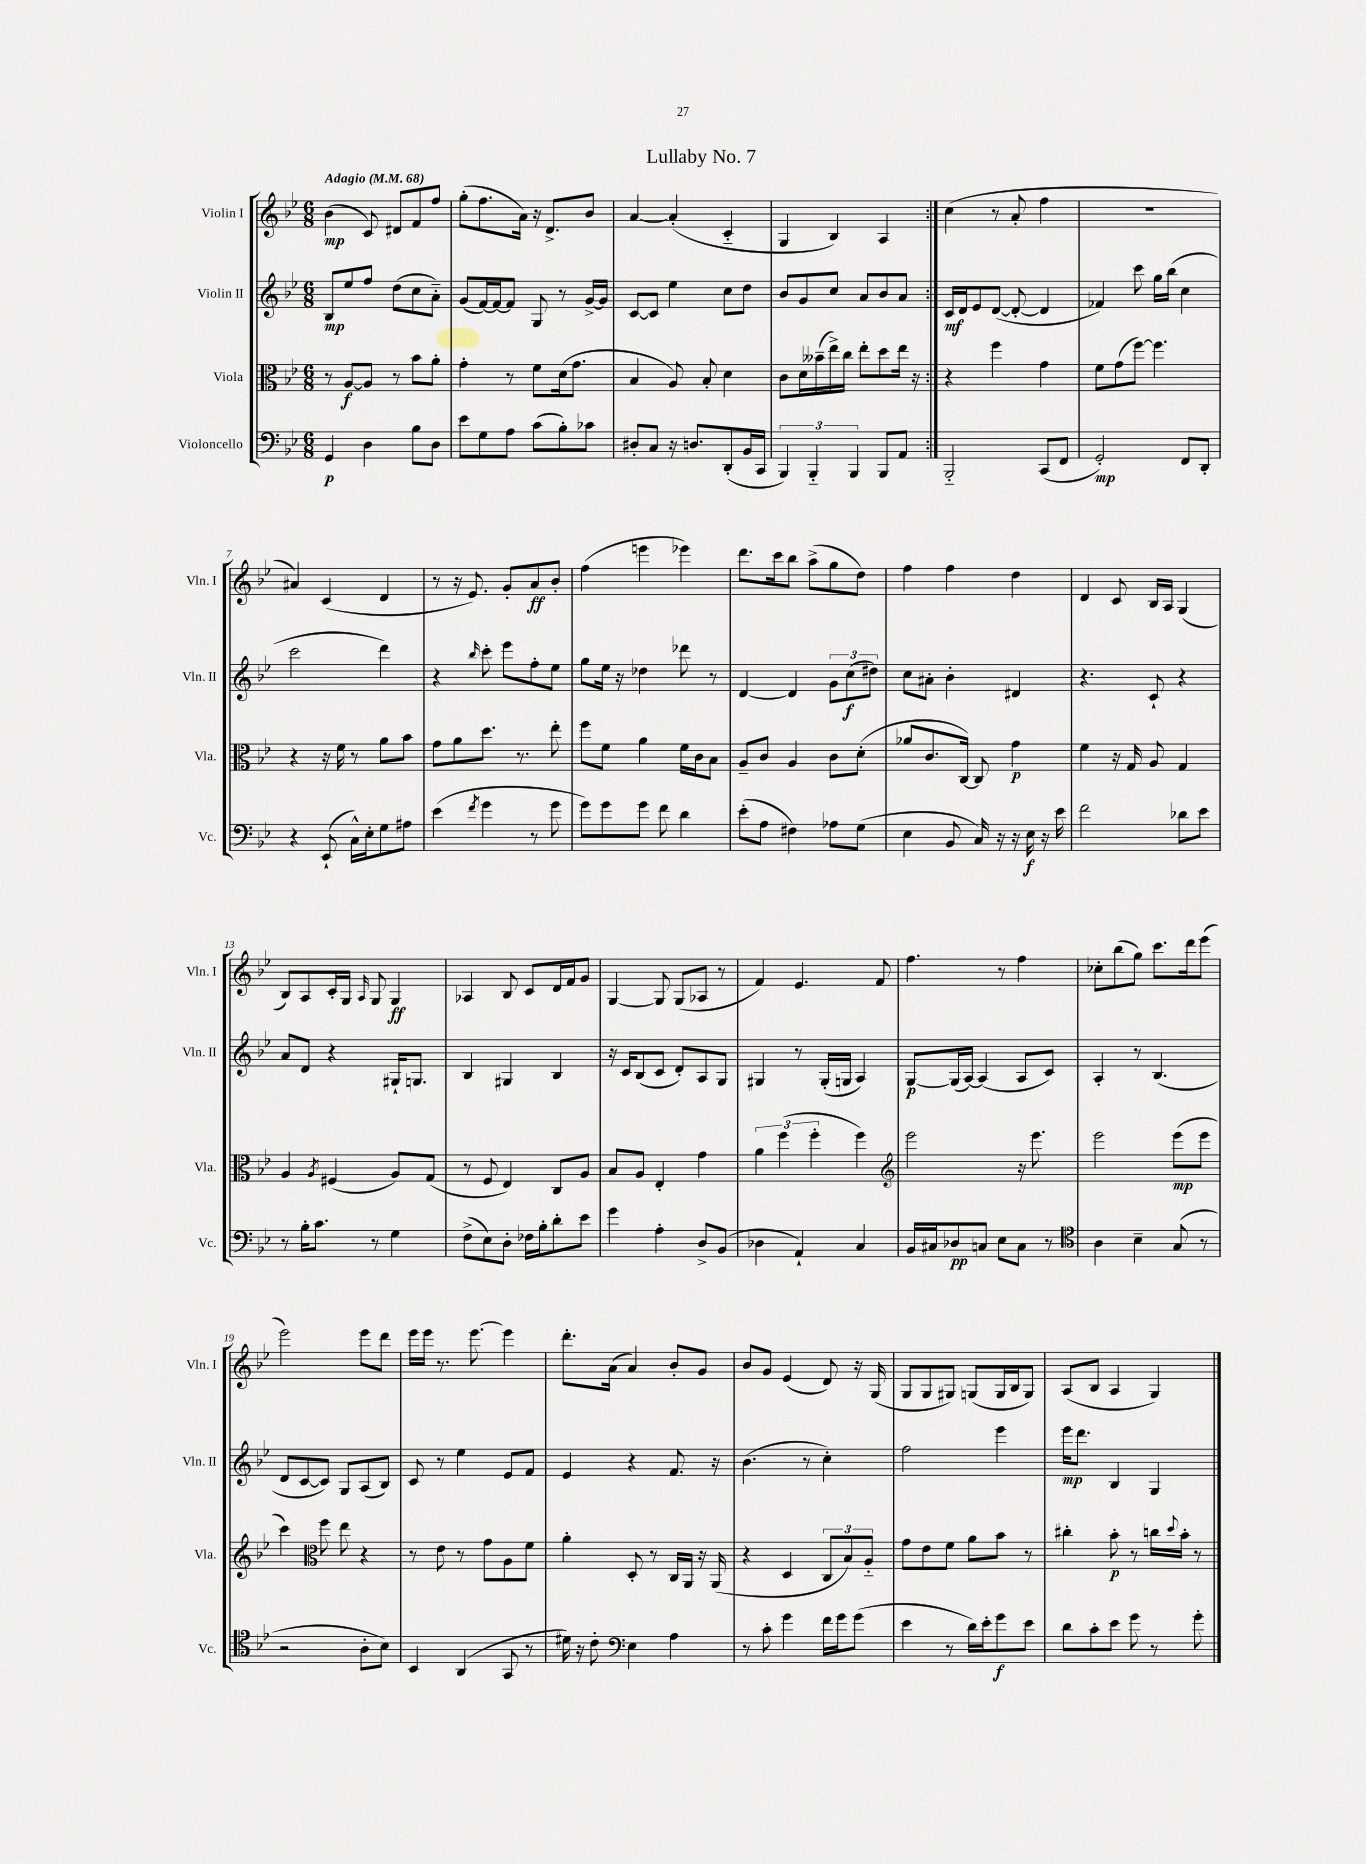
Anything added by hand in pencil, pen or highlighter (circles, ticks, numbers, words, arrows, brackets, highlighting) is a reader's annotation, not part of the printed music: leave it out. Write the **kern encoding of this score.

**kern	**dynam	**kern	**dynam	**kern	**dynam	**kern	**dynam
*part4	*part4	*part3	*part3	*part2	*part2	*part1	*part1
*staff4	*staff4	*staff3	*staff3	*staff2	*staff2	*staff1	*staff1
*I"Violoncello	*	*I"Viola	*	*I"Violin II	*	*I"Violin I	*
*I'Vc.	*	*I'Vla.	*	*I'Vln. II	*	*I'Vln. I	*
*clefF4	*	*clefC3	*	*clefG2	*	*clefG2	*
*k[b-e-]	*	*k[b-e-]	*	*k[b-e-]	*	*k[b-e-]	*
*M6/8	*	*M6/8	*	*M6/8	*	*M6/8	*
*MM68	*	*MM68	*	*MM68	*	*MM68	*
=1	=1	=1	=1	=1	=1	=1	=1
!	!	!	!	!	!	!LO:TX:a:B:t=Adagio	!
4GG/	p	8r	.	8B-/L	mp	(4b-\	mp
.	.	[8A/L	f	8ee-/	.	.	.
4D\	.	8A/J]	.	8ff/J	.	8c/)	.
.	.	8r	.	(8dd\L	.	8d#X/L	.
8B-\L	.	8b-\L	.	8cc\	.	8f/	.
8D\J	.	8a'\J	.	8a\J)	.	8ff/J	.
=2	=2	=2	=2	=2	=2	=2	=2
8e-\L	.	4g'\	.	(8g/L	.	(8gg'\L	.
8G\	.	.	.	[16f/L)	.	8.ff\	.
.	.	.	.	16f/J_	.	.	.
8A\J	.	8r	.	8f/J]	.	.	.
.	.	.	.	.	.	16a\Jk)	.
(8c\L	.	8f\L	.	8G/	.	16r	.
.	.	.	.	.	.	8.d^/L	.
8B-'\)	.	(16d\k	.	8r	.	.	.
.	.	8.g\J	.	.	.	.	.
8c-X\J	.	.	.	[16g^/LL	.	8b-/J	.
.	.	.	.	16g/JJ]	.	.	.
=3	=3	=3	=3	=3	=3	=3	=3
8D#X'/L	.	4B-/	.	[8c/L	.	[4a/	.
8C/J	.	.	.	8c/J]	.	.	.
16r	.	8A/)	.	4ee-\	.	(4a'/]	.
8.Dn/L	.	.	.	.	.	.	.
.	.	8B-'/	.	.	.	.	.
(8DD'/	.	4d\	.	8cc\L	.	4c/	.
16BB-/L	.	.	.	8dd\J	.	.	.
16CC/JJ	.	.	.	.	.	.	.
=4	=4	=4	=4	=4	=4	=4	=4
6BBB-/)	.	8c\L	.	8b-/L	.	4G/	.
.	.	16d\L	.	8g/	.	.	.
6BBB-/	.	.	.	.	.	.	.
.	.	(16b--X~\	.	.	.	.	.
.	.	16ee-^\)	.	8cc/J	.	4B-/)	.
.	.	16cc\JJ	.	.	.	.	.
6BBB-/	.	.	.	.	.	.	.
.	.	8ee-'\L	.	8a/L	.	.	.
8BBB-/L	.	8dd\	.	8b-/	.	4A/	.
8AA/J	.	16ee-\Jk	.	8a/J	.	.	.
.	.	16r	.	.	.	.	.
=5:|!	=5:|!	=5:|!	=5:|!	=5:|!	=5:|!	=5:|!	=5:|!
2BBB-/	.	4r	.	16c/LL	mf	(4cc\	.
.	.	.	.	16d/J	.	.	.
.	.	.	.	8e-/	.	.	.
.	.	4ff\	.	([8d/J	.	8r	.
.	.	.	.	8d'/_	.	8a'/	.
(8CC/L	.	4g\	.	4d/]	.	4ff\	.
8FF/J	.	.	.	.	.	.	.
=6	=6	=6	=6	=6	=6	=6	=6
2GG'/)	mp	8f\L	.	4f-X/)	.	2.r	.
.	.	(8g\	.	.	.	.	.
.	.	[8ff\J)	.	8ccc\	.	.	.
.	.	4.ff\]	.	16gg\LL	.	.	.
.	.	.	.	(16bb-\JJ	.	.	.
8FF/L	.	.	.	4cc\	.	.	.
8DD'/J	.	.	.	.	.	.	.
!!LO:LB:g=z
=7	=7	=7	=7	=7	=7	=7	=7
4r	.	4r	.	2ccc\	.	4a#X/)	.
(8EE-`/	.	16r	.	.	.	(4c/	.
.	.	16f\	.	.	.	.	.
16C^^\LL)	.	8r	.	.	.	.	.
16E-'\J	.	.	.	.	.	.	.
8G\	.	8a\L	.	4ddd\)	.	4d/	.
8A#X\J	.	8b-\J	.	.	.	.	.
=8	=8	=8	=8	=8	=8	=8	=8
(4e-\	.	8g\L	.	4r	.	8r	.
.	.	8a\	.	.	.	16r	.
.	.	.	.	.	.	8.e-/)	.
8qf/	.	.	.	16qqbb-/	.	.	.
4g\	.	8.dd\J	.	8ccc'\	.	.	.
.	.	.	.	8eee-\L	.	8g'/L	.
.	.	8.r	.	.	.	.	.
8r	.	.	.	8ff'\	.	8a/	ff
8g\	.	8ee-'\	.	8ee-\J	.	8b-'/J	.
=9	=9	=9	=9	=9	=9	=9	=9
8g\L)	.	8ff\L	.	8gg\L	.	(4ff\	.
8g\	.	8f\J	.	16ee-\Jk	.	.	.
.	.	.	.	16r	.	.	.
8g\J	.	4a\	.	4dd-X\	.	4eeen\	.
8f\	.	.	.	.	.	.	.
4d\	.	16f\LL	.	8ddd-X\	.	4eee-X\)	.
.	.	16c\J	.	.	.	.	.
.	.	8B-\J	.	8r	.	.	.
=10	=10	=10	=10	=10	=10	=10	=10
(8e-'\L	.	8A~/L	.	[4d/	.	8.ddd\L	.
8A\J	.	8c/J	.	.	.	.	.
.	.	.	.	.	.	16ccc\k	.
4F#X\)	.	4A/	.	4d/]	.	8bb-\J	.
.	.	.	.	.	.	(8aa^\L	.
8A-X\L	.	8c\L	.	12g\L	.	8gg\	.
.	.	.	.	(12cc\	f	.	.
(8G\J	.	(8d'\J	.	.	.	8dd\J)	.
.	.	.	.	12dd#X\J)	.	.	.
=11	=11	=11	=11	=11	=11	=11	=11
4E-\	.	8a-X/L	.	8cc\L	.	4ff\	.
.	.	8.c/	.	8a#X'\J	.	.	.
8BB-/	.	.	.	4b-'\	.	4ff\	.
.	.	[16C/Jk)	.	.	.	.	.
16C/)	.	8C/]	.	.	.	.	.
16r	.	.	.	.	.	.	.
16r	.	4g\	p	4d#X/	.	4dd\	.
16E-\	f	.	.	.	.	.	.
16r	.	.	.	.	.	.	.
16e-\	.	.	.	.	.	.	.
=12	=12	=12	=12	=12	=12	=12	=12
2f\	.	4f\	.	4.r	.	4d/	.
.	.	16r	.	.	.	8c/	.
.	.	16G/	.	.	.	.	.
.	.	8A/	.	8c`/	.	16B-/LL	.
.	.	.	.	.	.	16A/JJ	.
8d-X\L	.	4G/	.	4r	.	(4G/	.
8e-\J	.	.	.	.	.	.	.
!!LO:LB:g=z
=13	=13	=13	=13	=13	=13	=13	=13
8r	.	4A/	.	8a/L	.	8B-/L)	.
16B-'\KL	.	.	.	8d/J	.	8A/	.
8.c\J	.	.	.	.	.	.	.
.	.	8qA/	.	.	.	.	.
.	.	(4F#X/	.	4r	.	16c'/L	.
.	.	.	.	.	.	16G/JJ	.
.	.	.	.	.	.	16qqA/	.
8r	.	.	.	.	.	8G/	.
4G\	.	8A/L)	.	16G#X`/KL	.	4G/	ff
.	.	.	.	8.Gn/J	.	.	.
.	.	(8G/J	.	.	.	.	.
=14	=14	=14	=14	=14	=14	=14	=14
(8F^\L	.	8r	.	4B-/	.	4A-X/	.
8E-\)	.	8F/	.	.	.	.	.
8D'\J	.	4E-/)	.	4G#X/	.	8B-/	.
16F-X\LL	.	.	.	.	.	8c/L	.
16B-'\J	.	.	.	.	.	.	.
8d'\	.	8C/L	.	4B-/	.	16d/L	.
.	.	.	.	.	.	16f/J	.
8e-\J	.	8A/J	.	.	.	8g/J	.
=15	=15	=15	=15	=15	=15	=15	=15
4g\	.	8B-/L	.	16r	.	[4G/	.
.	.	.	.	16c/KL	.	.	.
.	.	8A/J	.	(8B-/	.	.	.
4A'\	.	4E-'/	.	8c/J	.	8G/]	.
.	.	.	.	8d'/L)	.	(8G/L	.
8D^/L	.	4g\	.	8A/	.	8A-X/J	.
(8BB-/J	.	.	.	8G/J	.	8r	.
=16	=16	=16	=16	=16	=16	=16	=16
4D-X\	.	6a\	.	4G#X/	.	4f/)	.
.	.	(6ff\	.	.	.	.	.
4AA`/)	.	.	.	8r	.	4.e-/	.
.	.	6ff'\	.	.	.	.	.
.	.	.	.	(16G#'/LL	.	.	.
.	.	.	.	16Gn/JJ	.	.	.
4C/	.	4ff\)	.	4A/)	.	.	.
.	.	.	.	.	.	8f/	.
=17	=17	=17	=17	=17	=17	=17	=17
*	*	*clefG2	*	*	*	*	*
16BB-/LL	.	2eee-\	.	[8G/L	p	4.ff\	.
16C#X/J	.	.	.	.	.	.	.
8D-X/	pp	.	.	(16G/L]	.	.	.
.	.	.	.	[16A/JJ)	.	.	.
8Cn/J	.	.	.	(4A/]	.	.	.
8E-\L	.	.	.	.	.	8r	.
8C\J	.	16r	.	8A/L	.	4ff\	.
.	.	8.eee-\	.	.	.	.	.
8r	.	.	.	8c/J)	.	.	.
=18	=18	=18	=18	=18	=18	=18	=18
*clefC4	*	*	*	*	*	*	*
4A\	.	2eee-\	.	4A'/	.	8cc-X'\L	.
.	.	.	.	.	.	(8bb-\	.
4B-~\	.	.	.	8r	.	8gg\J)	.
.	.	.	.	(4.B-/	.	8.ccc\L	.
(8G/	.	(8eee-\L	mp	.	.	.	.
.	.	.	.	.	.	16ddd\k	.
8r	.	8eee-\J	.	.	.	(8eee-\J	.
!!LO:LB:g=z
=19	=19	=19	=19	=19	=19	=19	=19
2r	.	4ccc\)	.	8d/L	.	2eee-\)	.
.	.	.	.	[8c/	.	.	.
*	*	*clefC3	*	*	*	*	*
.	.	8ff\	.	8c/J])	.	.	.
.	.	8ee-\	.	8G/L	.	.	.
8A'\L	.	4r	.	(8A/	.	8eee-\L	.
8B-\J)	.	.	.	8B-/J)	.	8ddd\J	.
=20	=20	=20	=20	=20	=20	=20	=20
4BB-/	.	8r	.	8c/	.	16eee-\LL	.
.	.	.	.	.	.	16eee-\JJ	.
.	.	8e-\	.	8r	.	8.r	.
(4AA/	.	8r	.	4ee-\	.	.	.
.	.	.	.	.	.	[8.eee-\	.
.	.	8g\L	.	.	.	.	.
8GG/	.	8A\	.	8e-/L	.	4eee-\]	.
8r	.	8f\J	.	8f/J	.	.	.
=21	=21	=21	=21	=21	=21	=21	=21
16d#X\)	.	4a'\	.	4e-/	.	8.ddd'\L	.
16r	.	.	.	.	.	.	.
8c'\	.	.	.	.	.	.	.
.	.	.	.	.	.	(16a\Jk	.
*clefF4	*	*	*	*	*	*	*
4E-\	.	8D'/	.	4r	.	4a/)	.
.	.	8r	.	.	.	.	.
4A\	.	16C/LL	.	8.f/	.	8b-'/L	.
.	.	16AA/JJ	.	.	.	.	.
.	.	16r	.	.	.	8g/J	.
.	.	(16AA/	.	16r	.	.	.
=22	=22	=22	=22	=22	=22	=22	=22
8r	.	4r	.	(4.b-\	.	8b-/L	.
8c'\	.	.	.	.	.	8g/J	.
4g\	.	4D/	.	.	.	(4e-/	.
.	.	.	.	8r	.	.	.
16f\LL	.	12C/L	.	4cc'\)	.	8d/)	.
16g\J	.	.	.	.	.	.	.
.	.	12B-/)	.	.	.	.	.
(8g\J	.	.	.	.	.	16r	.
.	.	12A/J	.	.	.	.	.
.	.	.	.	.	.	(16G/	.
=23	=23	=23	=23	=23	=23	=23	=23
4e-\	.	8g\L	.	2ff\	.	8G/L	.
.	.	8e-\	.	.	.	8G/	.
8r	.	8f\J	.	.	.	8G#X/J)	.
16d\LL)	.	8a\L	.	.	.	(8Gn/L	.
16e-'\J	.	.	.	.	.	.	.
8g\	f	8b-\J	.	4eee-\	.	16G/L	.
.	.	.	.	.	.	16B-/J	.
8e-\J	.	8r	.	.	.	8G/J)	.
=24	=24	=24	=24	=24	=24	=24	=24
8d\L	.	4cc#X'\	.	16eee-\KL	mp	(8A/L	.
.	.	.	.	8.ddd\J	.	.	.
8c'\	.	.	.	.	.	8B-/J	.
8e-\J	.	8b-'\	p	4B-/	.	4A/	.
8g\	.	8r	.	.	.	.	.
8r	.	16ccn\LL	.	4G/	.	4G/)	.
.	.	8qqdd/	.	.	.	.	.
.	.	16b-'\JJ	.	.	.	.	.
8g'\	.	8r	.	.	.	.	.
==	==	==	==	==	==	==	==
*-	*-	*-	*-	*-	*-	*-	*-
